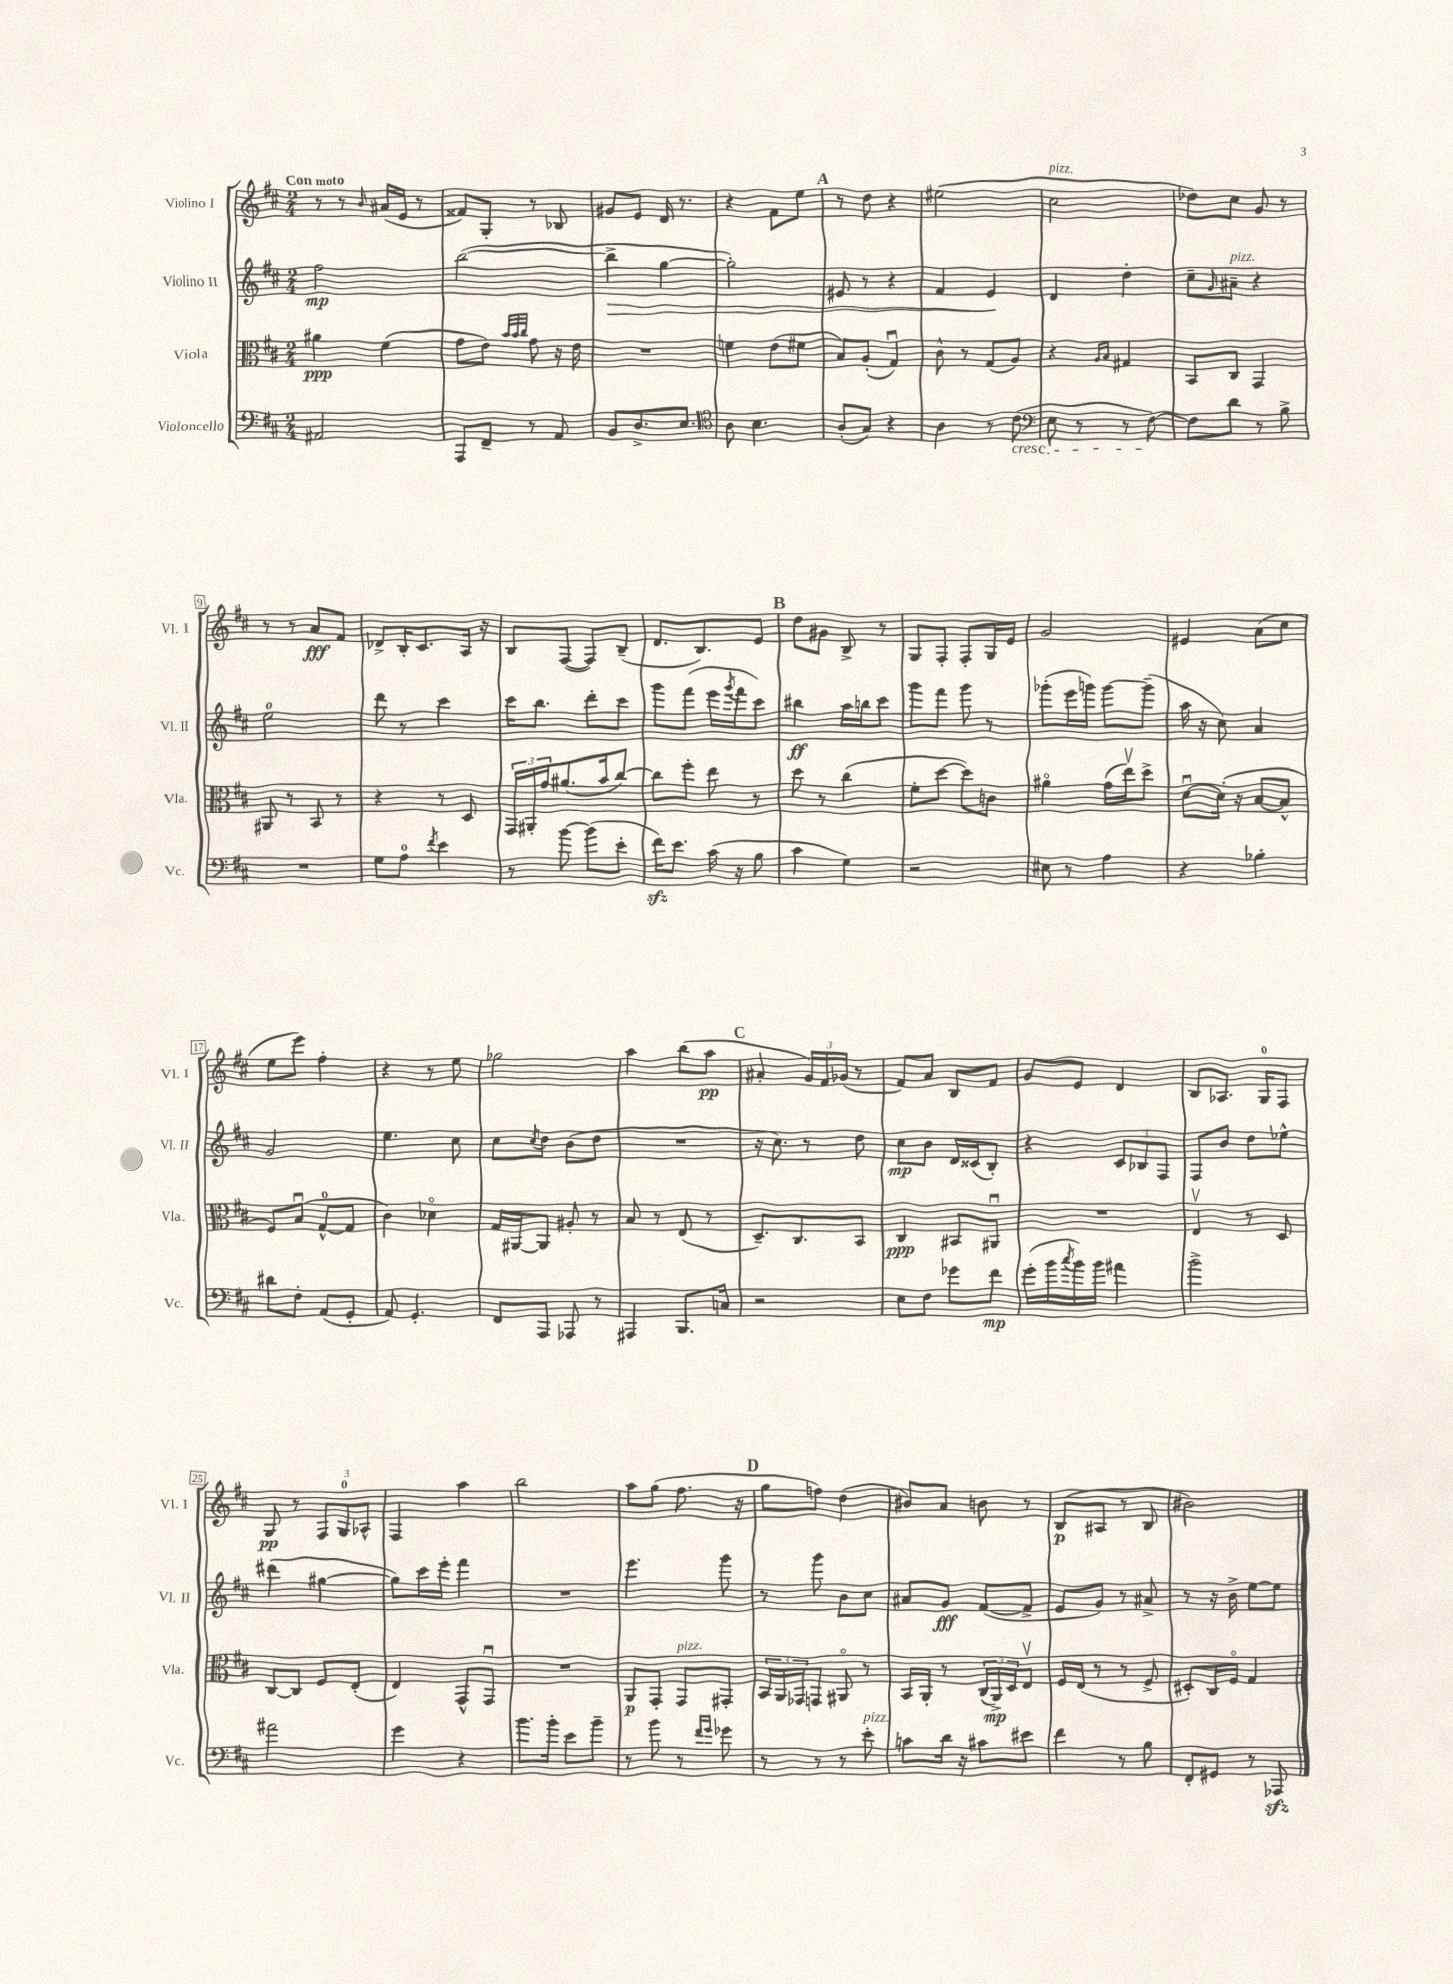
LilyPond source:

<<
\new StaffGroup <<
\new Staff = "s0" \with { instrumentName = "Violino I" shortInstrumentName = "Vl. I" } {
    \clef treble \key d \major \numericTimeSignature \time 2/4 \tempo "Con moto"
    r8 r8 \grace { b'16 } ais'16( e'16 r8 |
    fisis'8) g8-. r8 bes8 |
    gis'8 e'8 d'16 r8. |
    r4 fis'8 e''8 |
    \mark \markup { \bold "A" } r8 d''8 r4 |
    eis''2( |
    cis''2^\markup { \italic "pizz." } |
    des''8) cis''8 g'8 r8 |
    r8 r8 a'8\fff fis'8 |
    des'8-> b16-. cis'8. a16 r16 |
    b8 fis8~( fis8) b8--( |
    d'8. b8.) e'8 |
    \mark \markup { \bold "B" } d''8 gis'8 b8-> r8 |
    g8 fis8-. fis8-. g16 e'16 |
    g'2 |
    eis'4 a'8( cis''8 |
    e''8 e'''8) fis''4-. |
    r4 r8 e''8 |
    ges''2 |
    a''4 b''8( a''8\pp |
    \mark \markup { \bold "C" } ais'4-. \tuplet 3/2 { g'16) fis'16 ges'16( } r8 |
    fis'8) a'8 b8 fis'8 |
    g'8 e'8 d'4 |
    b8 aes8. g16-0 fis8 |
    g8\pp r8 \tuplet 3/2 { fis8 g8-0 aes8-^ } |
    fis4 a''4 |
    b''2 |
    a''8 g''8( fis''8. r16 |
    \mark \markup { \bold "D" } g''8 f''8) d''4( |
    bis'8) a'8 b'8 r8 |
    b8\p( ais8 r8 b8 |
    bis'2) \bar "|." |
}
\new Staff = "s1" \with { instrumentName = "Violino II" shortInstrumentName = "Vl. II" } {
    \clef treble \key d \major \numericTimeSignature \time 2/4
    fis''2\mp |
    b''2~( |
    b''4->\> g''4~ |
    g''2-.) |
    \mark \markup { \bold "A" } eis'8 r8 r4 |
    fis'4 e'4\! |
    d'4 d''4-. |
    cis''8-- \grace { g'16 } ais'8--^\markup { \italic "pizz." } r4 |
    e''2-0 |
    d'''8 r8 cis'''4 |
    cis'''16 b''8. d'''8-. cis'''8 |
    g'''8 fis'''8( e'''16 \acciaccatura { g'''8 } fis'''16 cis'''8) |
    \mark \markup { \bold "B" } bis''4\ff a''16 b''16 cis'''8 |
    g'''8 fis'''8 g'''8 r8 |
    ges'''8-.( e'''16 g'''16) g'''8~ g'''8--( |
    a''16 r16 cis''8) a'4 |
    g'2 |
    e''4. cis''8 |
    cis''8 \acciaccatura { cis''8 } d''8 b'8( d''8 |
    R2 |
    \mark \markup { \bold "C" } r16 cis''8.) r8 d''8 |
    cis''8\mp b'8 d'16 cisis'16( b8-.) |
    r4 \tuplet 3/2 { cis'8 bes8 fis8 } |
    fis8 b'8 d''8 ees''8-^ |
    dis'''4( gis''4~ |
    gis''8) cis'''16 e'''16-. fis'''4 |
    R2 |
    e'''4. g'''8 |
    \mark \markup { \bold "D" } r8 g'''8 b'8 cis''8 |
    ais'8 g'8\fff fis'8~( fis'8-> |
    e'8 g'8) r8 ais'8-> |
    r8 r16 b'16-> e''8~ e''8 \bar "|." |
}
\new Staff = "s2" \with { instrumentName = "Viola" shortInstrumentName = "Vla." } {
    \clef alto \key d \major \numericTimeSignature \time 2/4
    ais'4\ppp fis'4( |
    g'8 e'8) \grace { b'32 b'32 cis''32 } g'8 r16 e'16 |
    R2 |
    f'4 e'8( fis'8 |
    \mark \markup { \bold "A" } b8) a8-.( g4\downbow) |
    cis'8-^ r8 g8( a8) |
    r4 \grace { a16 b16 } gis4 |
    b,8 cis8 g,4 |
    ais,8 r8 b,8 r8 |
    r4 r8 d8 |
    \tuplet 3/2 { g,16 ais,16-. g'16 } ais'8.( b'16 cis''8~) |
    cis''8 fis''8-. e''8 r8 |
    \mark \markup { \bold "B" } d''8 r8 cis''4( |
    fis'8-. d''8~ d''8) c'8 |
    ais'4\flageolet g'16( e''16\upbow) d''8-> |
    d'8~\downbow d'16-.( r16 b8~ b8-^ |
    fis8) b8\downbow( g8-0~-^ g8 |
    cis'4) des'4\flageolet |
    g16 ais,16~ ais,8 ais8-. r8 |
    b8 r8 e8( r8 |
    \mark \markup { \bold "C" } d8.--) cis8. b,8 |
    cis4\ppp bis,8 ais,8\downbow |
    R2 |
    e4\upbow r8 d8 |
    cis8~ cis8 fis8 e8-.( |
    e4) g,8-^ g,8\downbow |
    R2 |
    a,8\p g,8-. g,8^\markup { \italic "pizz." } gis,8-. |
    \mark \markup { \bold "D" } \tuplet 3/2 { b,16 a,16 ges,16 } g,8 ais,8\flageolet r8 |
    b,16 a,16-. r8 \tuplet 3/2 { cis16( a,16->\mp) d16 } e8\upbow |
    fis16 e16( r8 r8 fis8-> |
    dis8-.) cis16 fis16\flageolet g4 \bar "|." |
}
\new Staff = "s3" \with { instrumentName = "Violoncello" shortInstrumentName = "Vc." } {
    \clef bass \key d \major \numericTimeSignature \time 2/4
    ais,2 |
    a,,8 fis,8-- r8 a,8 |
    b,8 d8.-> e8. |
    \clef tenor a8 b4. |
    \mark \markup { \bold "A" } a8-.( g8) r4 |
    a4 r8 cis'8\cresc( |
    \clef bass e8 r8 r8 fis8~\!) |
    fis8 d'8 r8 b8-> |
    R2 |
    g8 a8-0 \acciaccatura { fis'8 } e'4 |
    r8 b'8~ b'8( e'8-. |
    fis'16\sfz) e'8. cis'16( r16 b8 |
    \mark \markup { \bold "B" } cis'4 g4) |
    r2 |
    eis8 r8 a4 |
    r4 bes4-. |
    dis'8 fis8-. a,8( g,8-. |
    a,8) g,4.-. |
    fis,8 a,,8 aes,,8 r8 |
    ais,,4 b,,8. c16 |
    \mark \markup { \bold "C" } r2 |
    e8 fis8 ges'8 fis'8\mp |
    g'16-.( b'16 \acciaccatura { cis''8 } b'16) b'16 ais'4 |
    b'2-> |
    ais'2 |
    g'4 r4 |
    b'8. b'16-. e'8 b'8-- |
    r8 b'8 r8 \grace { fis'16 g'16 } ges'8 |
    \mark \markup { \bold "D" } r8 r8 r8 e'8-.^\markup { \italic "pizz." } |
    c'8 d'16 r16 cis'8 eis'8 |
    fis'4 r8 b8 |
    fis,8-. gis,8 r8 aes,,8\sfz \bar "|." |
}
>>
>>
\layout { \context { \Score \override BarNumber.stencil = #(make-stencil-boxer 0.1 0.3 ly:text-interface::print) } }
